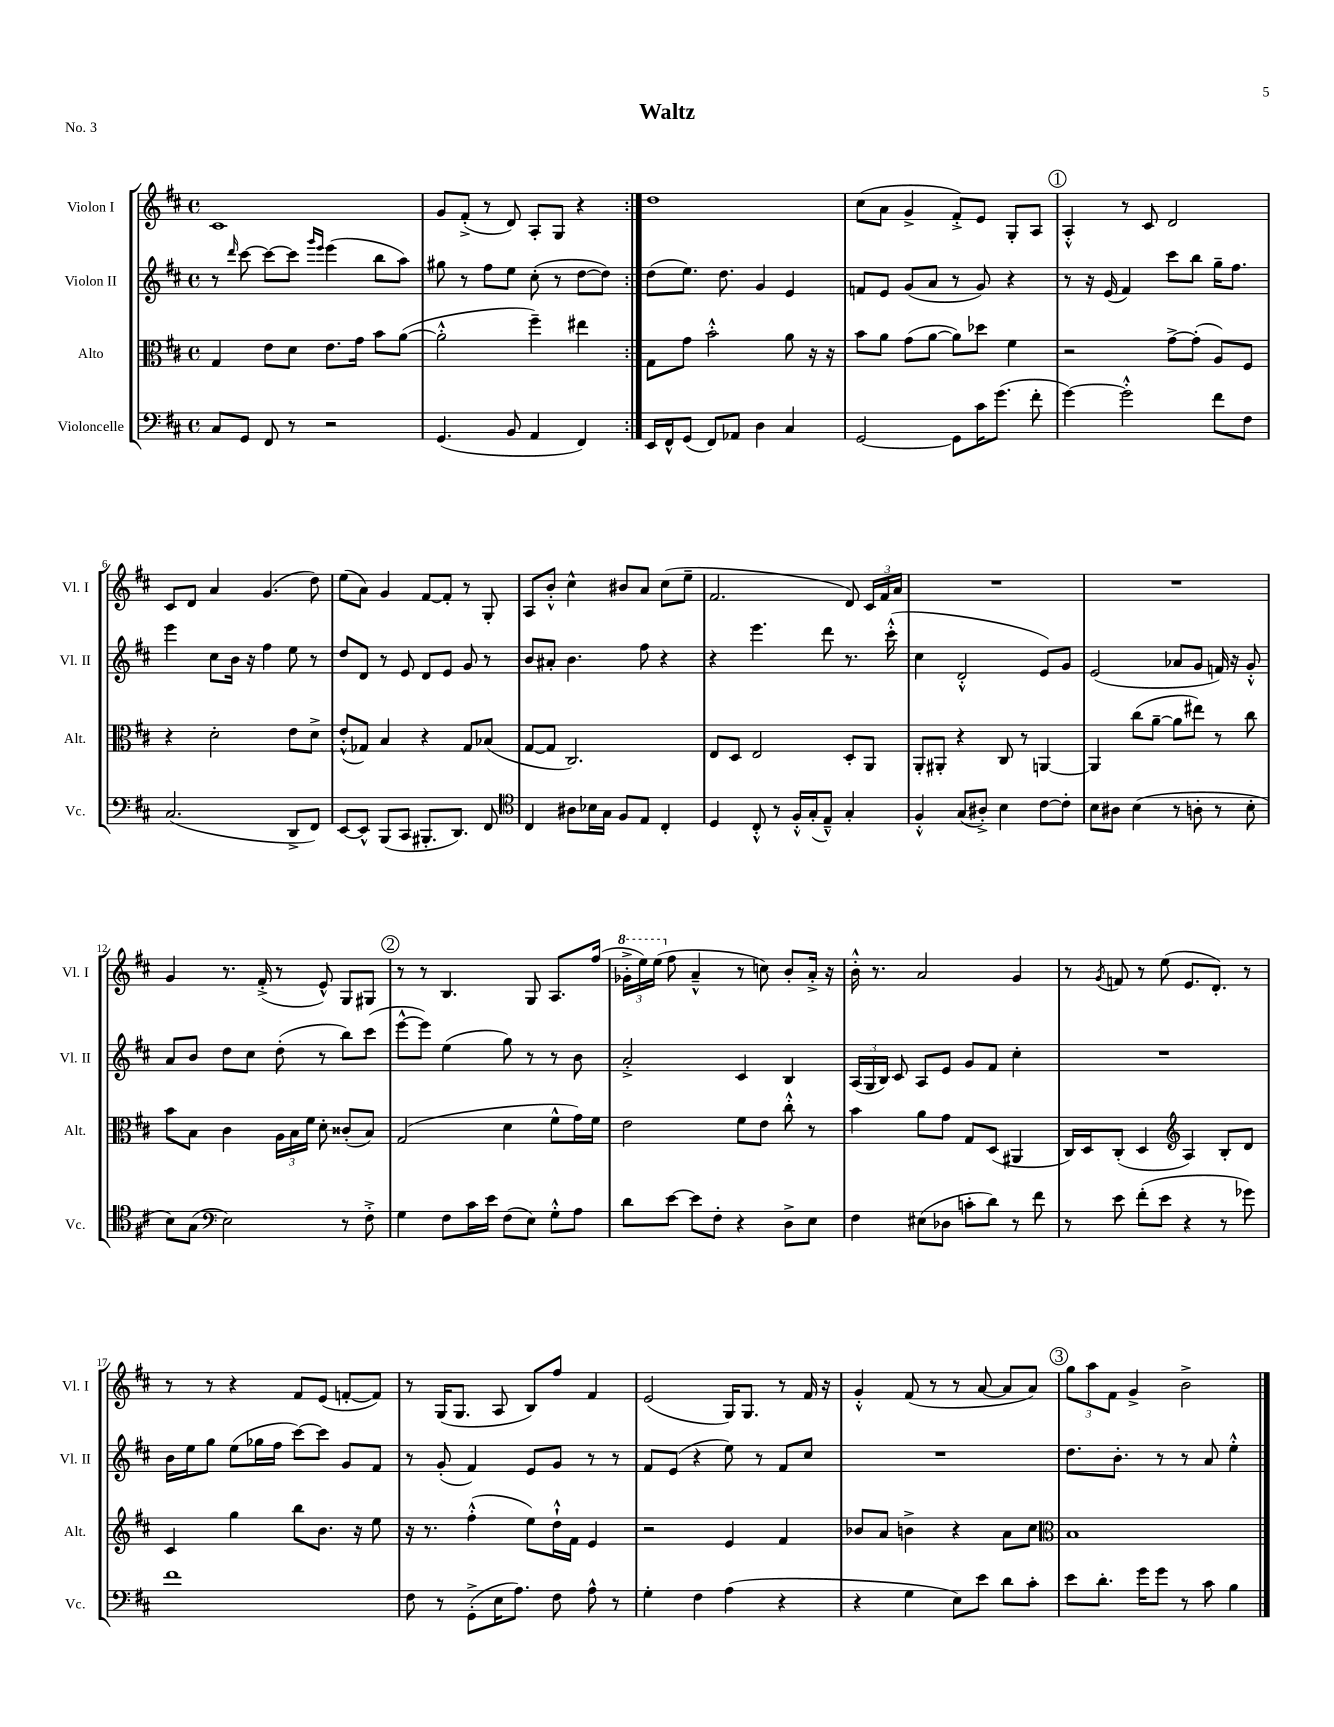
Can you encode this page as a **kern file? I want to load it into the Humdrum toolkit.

**kern	**kern	**kern	**kern
*staff4	*staff3	*staff2	*staff1
*clefF4	*clefC3	*clefG2	*clefG2
*k[f#c#]	*k[f#c#]	*k[f#c#]	*k[f#c#]
*M4/4	*M4/4	*M4/4	*M4/4
*met(c)	*met(c)	*met(c)	*met(c)
8C#	4G	8r	1c#
.	.	16qqddd	.
8GG	.	[8ccc#	.
8FF#	8e	8ccc#_	.
8r	8d	8ccc#]	.
.	.	16qqggg	.
.	.	16qqeee	.
2r	8.e	(4eee	.
.	16g	.	.
.	8b	8bb	.
.	([8a	8aa)	.
=	=	=	=
(4.GG	2a'^^]	8gg#	8g
.	.	8r	(8f#'^
.	.	8ff#	8r
8BB	.	8ee	8d)
4AA	4ff#~)	(8cc#'	8A'
.	.	8r	8G
4FF#)	4ee#	[8dd	4r
.	.	8dd])	.
=:|!	=:|!	=:|!	=:|!
16EE	8G	(8dd	1dd
16FF#^^	.	.	.
(8GG	8g	8.ee)	.
8FF#)	2b'^^	.	.
.	.	8.dd	.
8AA-	.	.	.
4D	.	4g	.
4C#	8a	4e	.
.	16r	.	.
.	16r	.	.
=	=	=	=
[2GG	8b	8f	(8cc#
.	8a	8e	8a
.	(8g	(8g	4g^
.	[8a	8a	.
8GG]	8a])	8r	8f#'^)
16c#	8dd-	8g)	8e
(8.g	.	.	.
.	4f#	4r	8G'
8f#'	.	.	8A
=	=	=	=
[4g)	2r	8r	4A'^^
.	.	16r	.
.	.	(16e	.
2g'^^]	.	4f#)	8r
.	.	.	8c#
.	[8g^	8ccc#	2d
.	(8g']	8bb	.
8f#	8A)	16gg~	.
.	.	8.ff#	.
8F#	8F#	.	.
=	=	=	=
(2.C#	4r	4eee	8c#
.	.	.	8d
.	2d'	8cc#	4a
.	.	16b	.
.	.	16r	.
.	.	4ff#	(4.g
8DD^	8e	8ee	.
8FF#)	8d^	8r	8dd)
=	=	=	=
[8EE	(8e'^^	8dd	(8ee
8EE^^]	8G-)	8d	8a)
(8BBB	4B	8r	4g
8CC#	.	8e	.
8.BBB#'	4r	8d	[8f#
.	.	8e	8f#']
8.DD)	.	.	.
.	8G-	8g	8r
8FF#	(8B-	8r	8G'
=	=	=	=
*clefC4	*	*	*
4C#	[8G	8b	8A
.	8G]	8a#'	8b'^^
8A#	2.C#)	4.b	4cc#^^
16B-	.	.	.
16G	.	.	.
8F#	.	.	8b#
8E	.	8ff#	8a
4C#'	.	4r	(8cc#
.	.	.	8ee~
=	=	=	=
4D	8E	4r	2.f#
.	8D	.	.
8C#'^^	2E	4.eee	.
8r	.	.	.
16F#'^^	.	.	.
(16G'	.	.	.
8E~^^)	.	8ddd	.
4G'	8D'	8.r	8d)
.	8AA	.	24c#
.	.	.	24f#
.	.	(16ccc#'^^	.
.	.	.	24a
=	=	=	=
4F#'^^	8AA'	4cc#	1r
.	8AA#'	.	.
(8G	4r	2d'^^	.
8A#'^)	.	.	.
4B	8C#	.	.
.	8r	.	.
[8c#	[4AA	8e)	.
8c#']	.	8g	.
=	=	=	=
8B	4AA]	(2e	1r
8A#	.	.	.
(4B	(8cc#	.	.
.	[8a~	.	.
8r	8a]	8a-	.
8A'	8ee#)	8g	.
8r	8r	16f)	.
.	.	16r	.
8B'	8cc#	8g'^^	.
=	=	=	=
8B)	8b	8a	4g
(8G	8B	8b	.
*clefF4	*	*	*
2E)	4c#	8dd	8.r
.	.	8cc#	.
.	.	.	(16f#'^
.	24A	(8dd'	8r
.	24B	.	.
.	24f#	.	.
.	8d'	8r	8e^^)
8r	(8c##'	8bb)	8G
8F#'^	8B)	(8ccc#	8G#
=	=	=	=
4G	(2G	[8eee^^	8r
.	.	8eee])	8r
8F#	.	(4ee	4.B
16c#	.	.	.
16e	.	.	.
(8F#	4d	8gg)	.
8E)	.	8r	8G
8G'^^	8f#^^	8r	8.A
8A	16g)	8b	.
.	16f#	.	(16ff#
=	=	=	=
8d	2e	2a'^	24gg-'^
.	.	.	24eee)
.	.	.	(24eee
[8e	.	.	8ff#
8e]	.	.	4a~^^
8F#'	.	.	.
4r	8f#	4c#	8r
.	8e	.	8cc)
8D^	8cc#'^^	4B	8b'
8E	8r	.	16a'^
.	.	.	16r
=	=	=	=
4F#	4b	(24A	16b'^^
.	.	24G	.
.	.	.	8.r
.	.	24B)	.
.	.	8c#	.
(8E#	8a	8A	2a
8D-	8g	8e	.
8c'	8G	8g	.
8d)	(8D	8f#	.
8r	4AA#	4cc#'	4g
8f#	.	.	.
=	=	=	=
8r	16C#)	1r	8r
.	16D	.	.
.	.	.	8qg
8e	(8C#'	.	8f
(8f#'	4D	.	8r
8e	.	.	(8ee
*	*clefG2	*	*
4r	4A)	.	8.e
.	.	.	8.d')
8r	8B'	.	.
8g-)	8d	.	8r
=	=	=	=
1f#	4c#	16b	8r
.	.	16ee	.
.	.	8gg	8r
.	4gg	(8ee	4r
.	.	16gg-	.
.	.	16ff#	.
.	8bb	[8ccc#)	8f#
.	8.b	8ccc#]	(8e
.	.	8g	[8f'
.	16r	.	.
.	8ee	8f#	8f])
=	=	=	=
8F#	16r	8r	8r
.	8.r	.	.
8r	.	(8g'	(16G
.	.	.	8.G
(8GG'^	(4ff#'^^	4f#)	.
16E	.	.	8A
8.A)	.	.	.
.	8ee)	8e	8B)
8F#	16dd`^^	8g	8ff#
.	16f#	.	.
8A^^	4e	8r	4f#
8r	.	8r	.
=	=	=	=
4G'	2r	8f#	(2e
.	.	(8e	.
4F#	.	4r	.
(4A	4e	8ee)	16G)
.	.	.	8.G
.	.	8r	.
4r	4f#	8f#	8r
.	.	8cc#	16f#
.	.	.	16r
=	=	=	=
4r	8b-	1r	4g'^^
.	8a	.	.
4G	4b^	.	(8f#
.	.	.	8r
8E)	4r	.	8r
8e	.	.	[8a
8d	8a	.	8a]
8c#'	8cc#	.	8a)
=	=	=	=
*	*clefC3	*	*
8e	1B	8.dd	12gg
.	.	.	12aa
8.d'	.	.	.
.	.	.	12f#
.	.	8.b'	.
.	.	.	4g^
16g	.	.	.
8g	.	8r	.
8r	.	8r	2b^
8c#	.	8a	.
4B	.	4ee'^^	.
==	==	==	==
*-	*-	*-	*-
